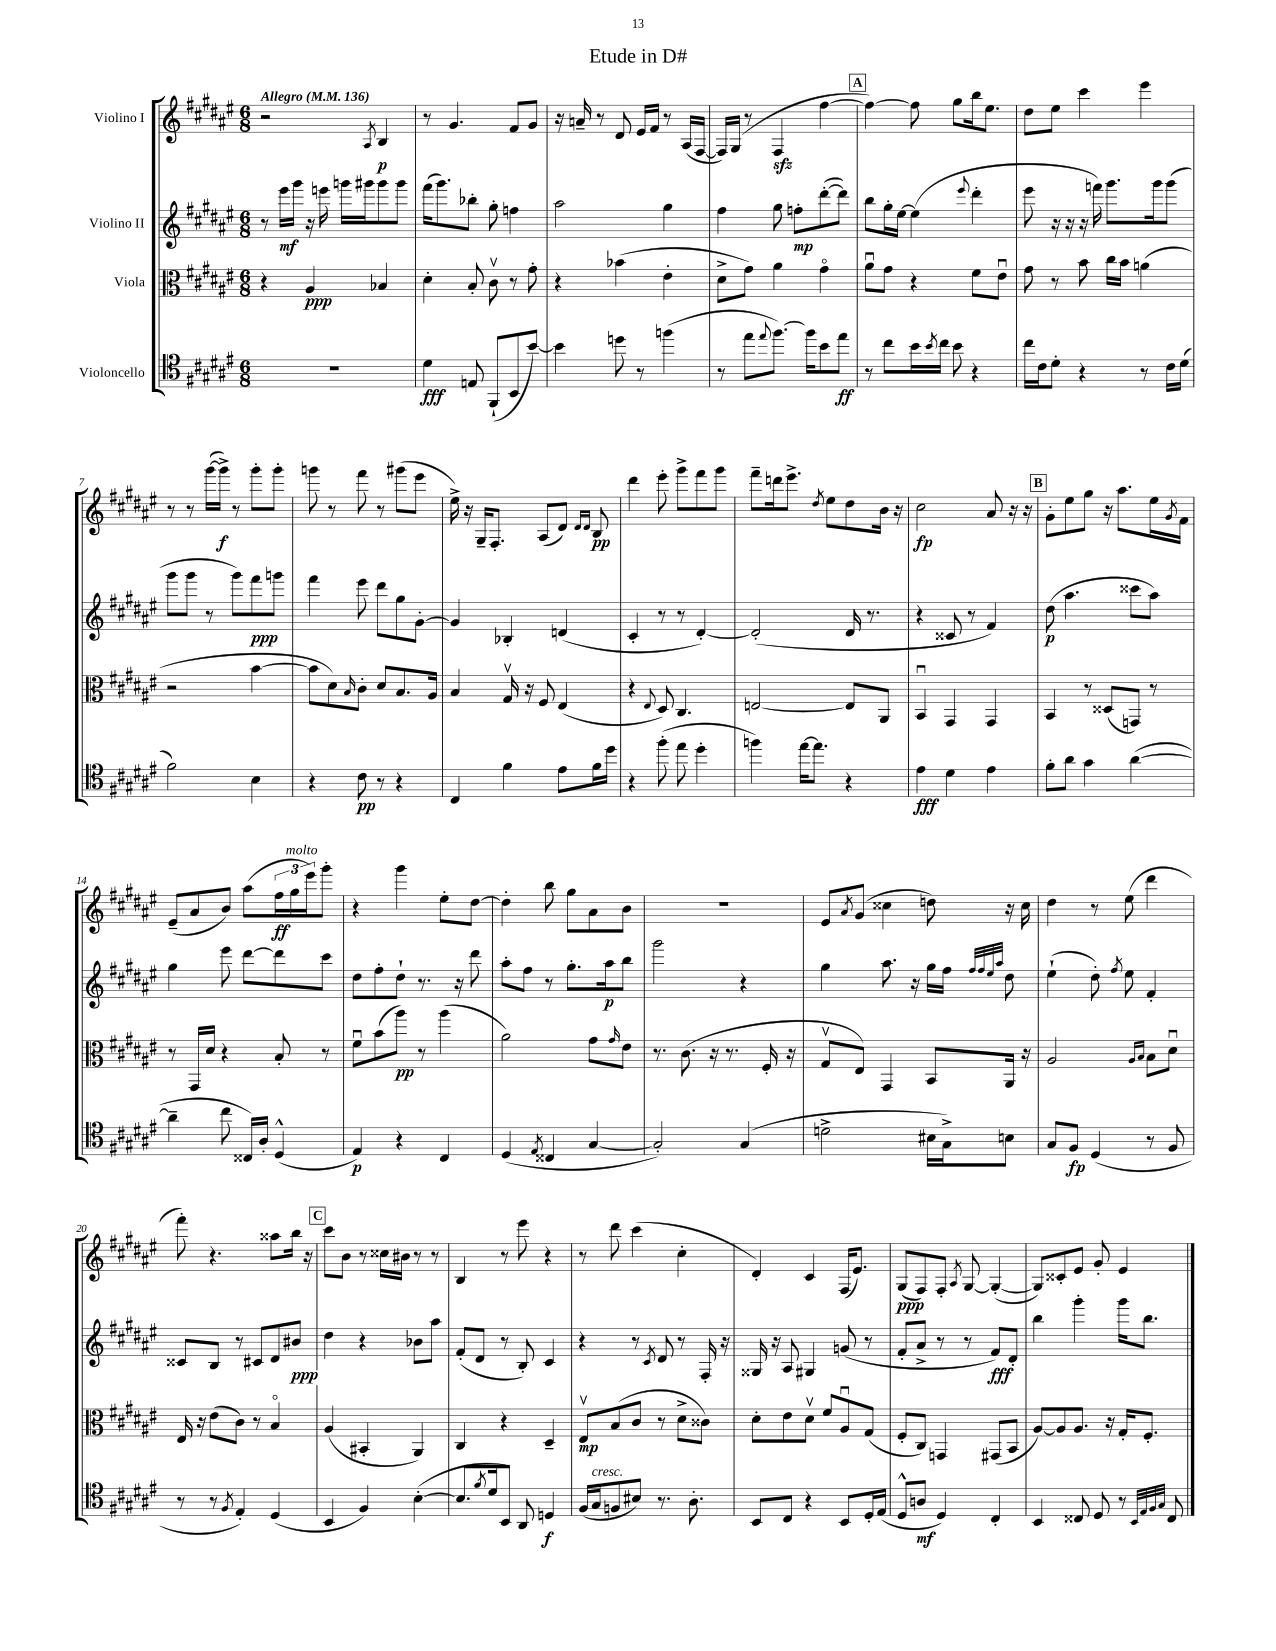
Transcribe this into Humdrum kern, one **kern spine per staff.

**kern	**kern	**kern	**kern
*staff4	*staff3	*staff2	*staff1
*clefC4	*clefC3	*clefG2	*clefG2
*k[f#c#g#d#a#e#]	*k[f#c#g#d#a#e#]	*k[f#c#g#d#a#e#]	*k[f#c#g#d#a#e#]
*M6/8	*M6/8	*M6/8	*M6/8
*MM136	*MM136	*MM136	*MM136
2.r	4r	8r	2r
.	.	16eee#	.
.	.	16ggg#	.
.	4A#	16r	.
.	.	16eee	.
.	.	16ggg	.
.	.	16ggg#	.
.	.	.	8qA#
.	4B-	8ggg#	4B
.	.	8ggg#	.
=	=	=	=
4d#	4d#'	(16fff#	8r
.	.	8.ggg#)	.
.	.	.	4.g#
8E	8B'	8bb-'	.
(8FF#`	8c#v	8gg#'	.
8BB	8r	4ff	8f#
[8b)	8g#'	.	8g#
=	=	=	=
4b]	4r	2aa#	16r
.	.	.	16a~
.	.	.	8r
8dd	(4b-	.	8d#
8r	.	.	16e#
.	.	.	16f#
(4ff	4e#'	4gg#	8r
.	.	.	(16A#
.	.	.	[16F#
=	=	=	=
8r	8d#^	4ff#	16F#])
.	.	.	(16G#
8ee#	8g#)	.	8r
8qqee#	.	.	.
[8.ff#)	4a#	8gg#	4F#
.	.	8ff'	.
16ff#]	.	.	.
8b	4g#o	([8ddd#'	[4ff#
8ee#	.	8ddd#])	.
=	=	=	=
8r	8a#u	8bb	4ff#_)
8cc#	8g#	16gg#'	.
.	.	[16ee#	.
16b	4r	(4ee#]	8ff#]
8qb	.	.	.
16cc#	.	.	.
8b	.	.	8gg#
.	.	8qqeee#	.
4r	8f#	4ddd#'	16bb
.	.	.	8.ee#
.	8e#u	.	.
=	=	=	=
16cc#	8g#	8eee#	8dd#
16c#	.	.	.
8d#'	8r	16r	8ee#
.	.	16r	.
4r	8b	16r	4ccc#
.	.	16fff)	.
.	16cc#	8.ggg#	.
.	16b	.	.
8r	(4a	.	4eee#
.	.	16ggg#	.
16c#	.	(8ggg#	.
(16d#	.	.	.
=	=	=	=
2f#)	2r	8ggg#	8r
.	.	8ggg#	8r
.	.	8r	([16ggg#
.	.	.	16ggg#^])
.	.	8ggg#)	8r
4B	[4b	8fff#	8ggg#'
.	.	8ggg	8ggg#'
=	=	=	=
4r	8b]	4fff#	8ggg
.	8d#)	.	8r
.	16qqB	.	.
8c#	8c#'	8eee#	8fff#
8r	8d#	8ddd#	8r
4r	8.B	8gg#	(8ggg#
.	.	[8g#'	8eee#
.	16A#	.	.
=	=	=	=
4C#	4B	4g#]	16ee#^)
.	.	.	16r
.	.	.	16G#~
.	.	.	8.F#'
4f#	16G#v	4B-'	.
.	16r	.	.
.	8F#	.	(8A#
8e#	(4E#	(4d	8d#)
.	.	.	16qqd#
.	.	.	16qqd#
16f#	.	.	8B
16dd#	.	.	.
=	=	=	=
4r	4r	4c#'	4ddd#
.	8qqE#	.	.
(8ff#'	8D#)	8r	8eee#'
8ee#	4.C#	8r	8ggg#^
4dd#'	.	[4d#')	8fff#
.	.	.	8ggg#
=	=	=	=
4ff)	[2E	(2d#']	8fff#~
.	.	.	16ddd
.	.	.	8.eee#^
[16ee#	.	.	.
8.ee#]	.	.	.
.	.	.	8qdd#
.	.	.	8ee#
4r	8E]	16d#	8dd#
.	.	8.r	.
.	8AA#	.	16b
.	.	.	16r
=	=	=	=
4e#	4BBu	4r	2cc#
4d#	4GG#	8c##	.
.	.	8r	.
4e#	4GG#	4f#)	8a#
.	.	.	16r
.	.	.	16r
=	=	=	=
8f#'	4BB	(8dd#	8g#'
8a#	.	4.aa#	8ee#
4g#	8r	.	8gg#
.	(8D##	.	16r
.	.	.	8.aa#
([4a#	8GG)	8ccc##	.
.	8r	8aa#)	16ee#
.	.	.	8qg#
.	.	.	16f#
=	=	=	=
4a#~]	8r	4gg#	(8e#~
.	16GG#	.	8a#
.	16d#	.	.
8cc#	4r	8eee#	8b)
16C##)	.	[8ddd#	(8aa#
16A#'	.	.	.
(4D#^^	8B'	8ddd#]	24ff#
.	.	.	24gg#
.	.	.	24eee#)
.	8r	8ccc#	8ggg#'
=	=	=	=
4E#)	8f#u	8dd#	4r
.	(8b	8ff#'	.
4r	8aa#)	8dd#`	4ggg#
.	8r	8.r	.
4C#	(4aa#	.	8ee#'
.	.	16r	.
.	.	8ddd#	[8dd#
=	=	=	=
(4D#	2a#)	8aa#'	4dd#']
.	.	8ff#	.
8qE#	.	.	.
4C##	.	8r	8bb
.	.	8.gg#'	8gg#
[4G#	8g#	.	8a#
.	.	16aa#	.
.	16qqg#	.	.
.	8e#	8bb	8b
=	=	=	=
2G#'])	8.r	2ggg#	2.r
.	(8.c#	.	.
.	16r	.	.
.	8.r	.	.
(4G#	.	4r	.
.	16F#'	.	.
.	16r	.	.
=	=	=	=
2d^	8G#v	4gg#	8e#
.	.	.	8qa#
.	8E#)	.	(8g#
.	4GG#	8.aa#	4cc##
.	.	16r	.
16B#	8BB	16gg#	8dd)
16G#^)	.	16ff#	.
.	.	32qqff#	.
.	.	32qqff#	.
.	.	32qqee#	.
.	.	32qqaa#	.
8B	16AA#	8dd#	16r
.	16r	.	16cc##
=	=	=	=
8G#	2A#	(4ee#`	4dd#
8F#	.	.	.
(4D#	.	8dd#')	8r
.	.	8qff#	.
.	.	8ee#	(8ee#
.	16qqA#	.	.
.	16qqB	.	.
8r	8B	4f#'	4ddd#
8F#	8d#u	.	.
=	=	=	=
8r	16E#	8c##	8fff#')
.	16r	.	.
8r	(8e#	8B	4.r
8qF#	.	.	.
4E#')	8c#)	8r	.
.	8r	8c#	.
(4D#	4Bo	8d#	8aa##
.	.	8b#	16bb
.	.	.	16r
=	=	=	=
4BB	(4A#	4dd#	8ccc#
.	.	.	8b
4F#)	4BB#'	4r	8r
.	.	.	16cc##
.	.	.	16b#
([4B'	4AA#)	8b-	8r
.	.	8aa#	8r
=	=	=	=
8.B]	4C#	(8f#'	4B
.	.	8d#	.
8qf#	.	.	.
16d#	.	.	.
8BB)	4r	8r	8r
8AA#	.	8B')	8eee#
4D	4D#~	4c#	4r
=	=	=	=
(16F#	8E#v	4r	8r
16G#	.	.	.
8F	(8B	.	8ddd#
8B#)	8c#	8r	(4ccc#
.	.	8qc#	.
8.r	8r	8d#	.
.	8d#^	8r	4cc#'
8.A#'	.	.	.
.	8c##)	16F#'	.
.	.	16r	.
=	=	=	=
8BB	8d#'	16G##	4d#')
.	.	16r	.
8C#	8e#	8A#	.
4r	8d#v	4G#	4c#
.	8f#	.	.
8BB	8A#u	(8g	(16F#
.	.	.	8.e#)
16D#'	(8G#	8r	.
(16E#	.	.	.
=	=	=	=
8D#^^	8F#'	8f#'	(8G#
8A	8C#)	8a#^	8F#)
4D#)	4GG	8r	8F#'
.	.	.	8qA#
.	.	8r	[8G#
4C#'	(8GG#	8f#)	(4G#'_
.	8BB	8d#'	.
=	=	=	=
4BB	[8A#)	4bb	8G#])
.	8A#]	.	8c##'
8C##	8.A#	4ggg#'	8e#
8D#	.	.	8g#'
.	16r	.	.
8r	16G#'	16ggg#	4e#
.	8.F#'	8.bb	.
32qqBB	.	.	.
32qqE#	.	.	.
32qqF#	.	.	.
32qqG#	.	.	.
8C##	.	.	.
==	==	==	==
*-	*-	*-	*-
